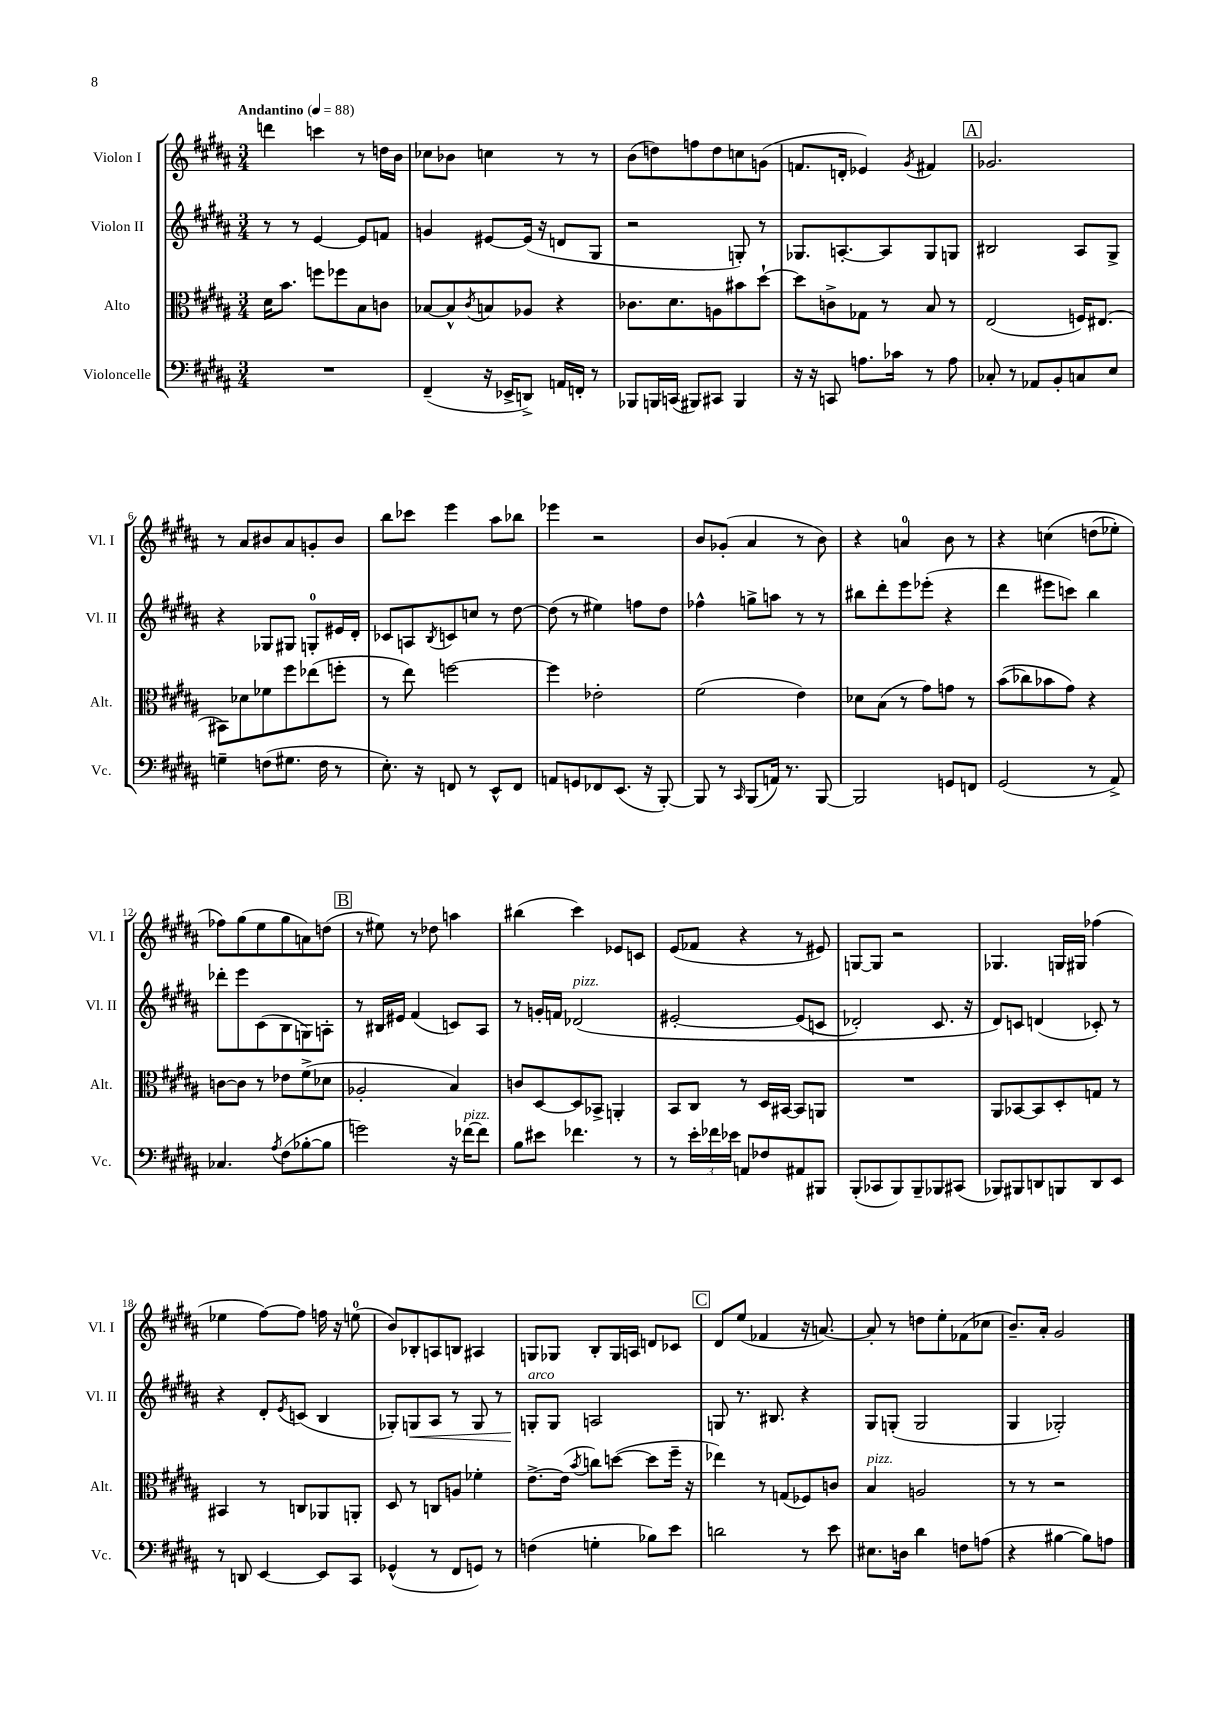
<<
\new StaffGroup <<
\new Staff = "s0" \with { instrumentName = "Violon I" shortInstrumentName = "Vl. I" } {
    \clef treble \key b \major \numericTimeSignature \time 3/4 \tempo "Andantino" 4 = 88
    d'''4 c'''4 r8 d''16 b'16 |
    ces''8 bes'8 c''4 r8 r8 |
    b'8( d''8) f''8 d''8 c''8 g'8( |
    f'8. d'16-. ees'4) \acciaccatura { gis'8 } fis'4 |
    \mark \markup { \box "A" } ges'2. |
    r8 ais'8 bis'8 ais'8 g'8-. bis'8 |
    b''8 ces'''8 e'''4 ais''8 bes''8 |
    ees'''4 r2 |
    b'8 ges'8-.( ais'4 r8 b'8) |
    r4 a'4-0 b'8 r8 |
    r4 c''4\( d''8( ees''8-.) |
    fes''8\) gis''8( e''8 gis''8 a'8) d''8( |
    \mark \markup { \box "B" } r8 eis''8) r8 des''8 a''4 |
    bis''4( cis'''4) ees'8 c'8 |
    e'8( fes'8 r4 r8 eis'8) |
    g8~ g8 r2 |
    ges4. g16 gis16 fes''4( |
    ees''4 fis''8~) fis''8 f''16 r16 e''8-0( |
    b'8) bes8-. a8 b8 ais4 |
    g8 ges8 b8-. ges16 a16 d'8 ces'8 |
    \mark \markup { \box "C" } dis'8 e''8( fes'4 r16 a'8.~) |
    a'8-. r8 d''8 e''8-. fes'8( ces''8 |
    b'8.--) ais'16-. gis'2 \bar "|." |
}
\new Staff = "s1" \with { instrumentName = "Violon II" shortInstrumentName = "Vl. II" } {
    \clef treble \key b \major \numericTimeSignature \time 3/4
    r8 r8 e'4~ e'8 f'8 |
    g'4 eis'8~ eis'16( r16 d'8 gis8 |
    r2 g8-.) r8 |
    ges8. a8.~-. a8 ges8 g8 |
    \mark \markup { \box "A" } bis2 ais8 gis8-> |
    r4 ges8 gis8 g8-0-. eis'16 dis'16-. |
    ces'8 a8 \acciaccatura { b8 } c'8 c''8 r8 dis''8~ |
    dis''8( r8 eis''4) f''8 dis''8 |
    fes''4-^ g''8-> a''8 r8 r8 |
    bis''8 dis'''8-. e'''8 ees'''8-.( r4 |
    dis'''4 eis'''8 c'''8) b''4 |
    des'''8-. e'''8 cis'8( b8 g8) a8-. |
    \mark \markup { \box "B" } r8 bis16 eis'16 fis'4( c'8) ais8 |
    r8 g'16-. f'16 des'2^\markup { \italic "pizz." }\( |
    eis'2~-. eis'8( c'8 |
    des'2-.) cis'8. r16 |
    dis'8\) c'8 d'4( ces'8-.) r8 |
    r4 dis'8-. \acciaccatura { e'8 } c'8( b4 |
    ges8-.) g8\< ais8 r8 g8 r8 |
    g8-.\!^\markup { \italic "arco" } g8 a2 |
    \mark \markup { \box "C" } g8 r8. bis8. r4 |
    gis8 g8-.( g2 |
    gis4 ges2-.) \bar "|." |
}
\new Staff = "s2" \with { instrumentName = "Alto" shortInstrumentName = "Alt." } {
    \clef alto \key b \major \numericTimeSignature \time 3/4
    dis'16 b'8. f''8 fes''8 b8 c'8 |
    bes8~ bes8-^ \acciaccatura { cis'8 } b8 aes8 r4 |
    ces'8. dis'8. a8 bis'8 dis''8~-! |
    dis''8 c'8-> ges8 r8 b8 r8 |
    \mark \markup { \box "A" } e2( f16) eis8.( |
    bis,8) des'8 fes'8 fis''8 ees''8( f''8-. |
    r8 e''8) f''2~ |
    f''4 ees'2-. |
    fis'2( e'4) |
    des'8 b8( r8 gis'8) g'8 r8 |
    b'8(\( ces''8) bes'8 gis'8\) r4 |
    c'8~ c'8 r8 ees'8 fis'8->( des'8 |
    \mark \markup { \box "B" } aes2-. b4) |
    c'8 dis8~ dis8 bes,8-> a,4-. |
    b,8 cis8 r8 dis16 bis,16~ bis,8 a,8 |
    R2. |
    ais,8 bes,8~ bes,8 dis8-. g8 r8 |
    bis,4 r8 c8 aes,8 a,8-. |
    dis8 r8 c8 a8 fes'4-. |
    e'8.~-> e'16( \acciaccatura { b'8 } c''8) d''8~( d''8 fis''16-- r16 |
    \mark \markup { \box "C" } ees''4) r8 g8( fes8) c'8 |
    b4^\markup { \italic "pizz." } a2 |
    r8 r8 r2 \bar "|." |
}
\new Staff = "s3" \with { instrumentName = "Violoncelle" shortInstrumentName = "Vc." } {
    \clef bass \key b \major \numericTimeSignature \time 3/4
    R2. |
    fis,4--( r16 ees,16-> d,8->) a,16 f,16-. r8 |
    bes,,8 b,,16 c,16( bis,,8) cis,8 bis,,4 |
    r16 r16 c,8 a8. ces'16 r8 a8 |
    \mark \markup { \box "A" } ces8-. r8 aes,8 b,8-. c8 e8 |
    g4-- f8( gis8. f16 r8 |
    e8.-.) r16 f,8 r8 e,8-^ f,8 |
    a,8 g,8 fes,8 e,8.( r16 b,,8~-.) |
    b,,8 r8 \grace { cis,16 } b,,8( a,16) r8. b,,8~ |
    b,,2 g,8 f,8 |
    gis,2( r8 ais,8->) |
    ces4. \acciaccatura { ais8 } fis8( bes8~-. bes8 |
    \mark \markup { \box "B" } g'2) r16 fes'16~^\markup { \italic "pizz." } fes'8 |
    b8 eis'8 fes'4. r8 |
    r8 \tuplet 3/2 { e'16-. fes'16 ees'16 } a,8 fes8 ais,8 bis,,8 |
    b,,8-.( ces,8 b,,8) b,,8-- bes,,8 cis,8( |
    bes,,8) bis,,8 d,8 b,,8 d,8 e,8 |
    r8 d,8 e,4~ e,8 cis,8 |
    ges,4-^( r8 fis,8 g,8) r8 |
    f4( g4-. bes8) e'8 |
    \mark \markup { \box "C" } d'2 r8 e'8 |
    eis8. d16 dis'4 f8 a8( |
    r4 bis4~ bis8) a8 \bar "|." |
}
>>
>>
